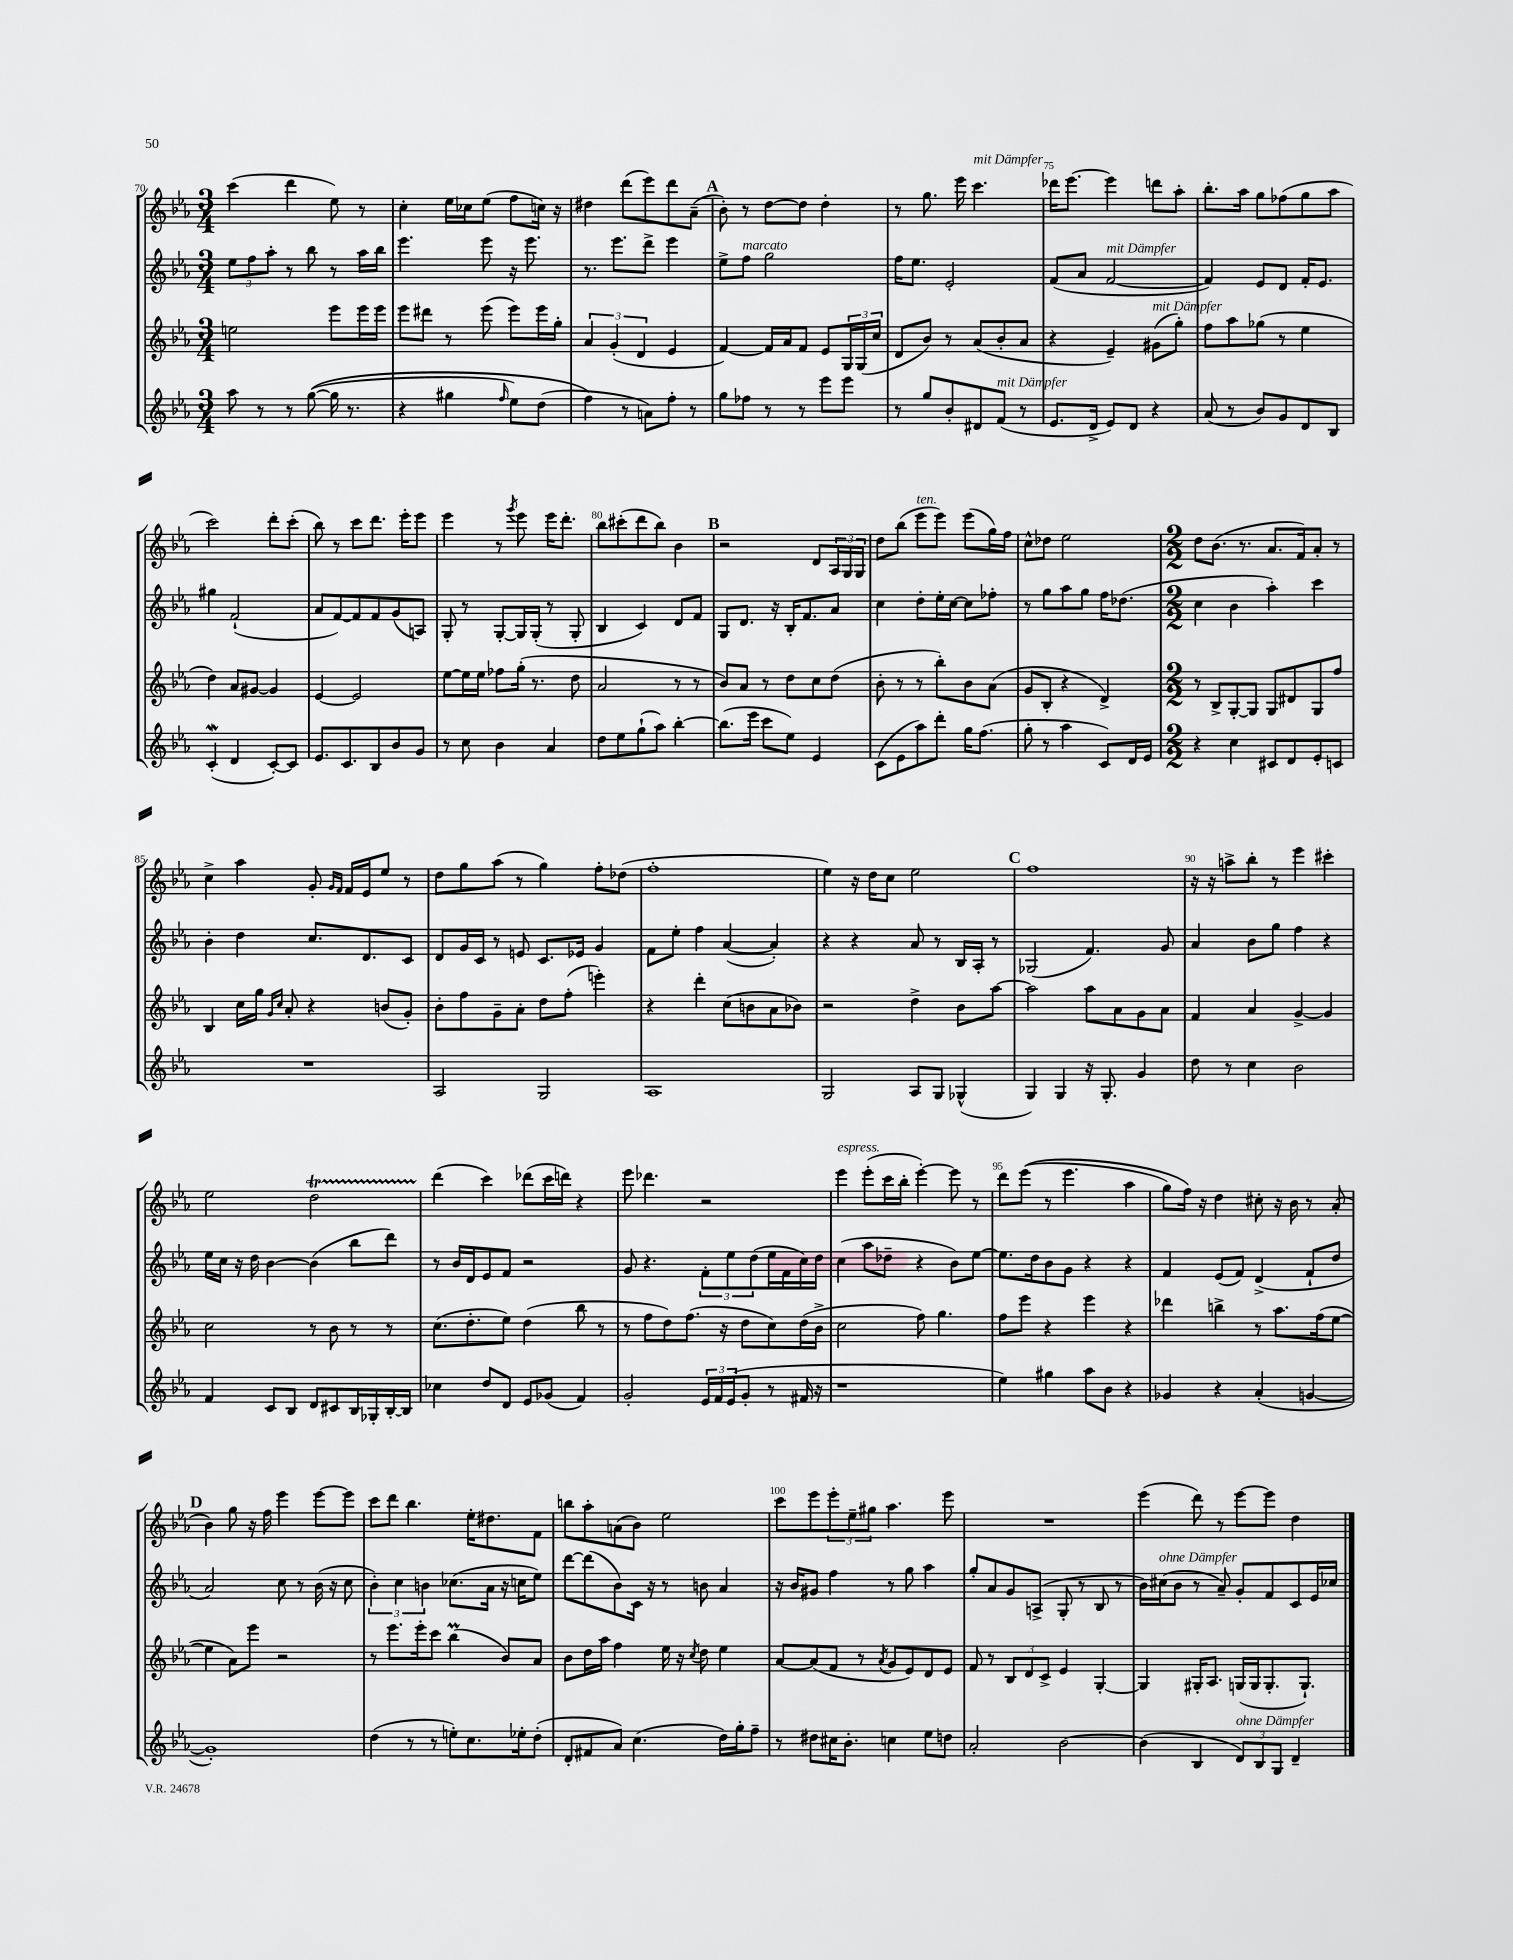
<<
\new StaffGroup <<
\new Staff = "s0" {
    \clef treble \key ees \major \numericTimeSignature \time 3/4
    c'''4( d'''4 ees''8) r8 |
    c''4-. ees''16 ces''16 ees''8( f''8 c''16) r16 |
    dis''4 d'''8( ees'''8) d'''8 aes'8--( |
    \mark \markup { \bold "A" } bes'8-.) r8 d''8~ d''8 d''4-. |
    r8 g''8. ees'''16 c'''4.^\markup { \italic "mit Dämpfer" } |
    des'''16 ees'''8.~ ees'''4 d'''8 aes''8-. |
    bes''8.-. aes''16 g''8 fes''8( g''8 aes''8 |
    c'''2) d'''8-. c'''8-.( |
    bes''8) r8 c'''8 d'''8. ees'''16-. ees'''8 |
    ees'''4 r8 \acciaccatura { g'''8 } ees'''8 ees'''16 d'''8.-. |
    bes''8 cis'''8-.( d'''8 bes''8) bes'4 |
    \mark \markup { \bold "B" } r2 d'8 \tuplet 3/2 { aes16 g16 g16 } |
    d''8 bes''8( ees'''8^\markup { \italic "ten." } ees'''8) ees'''8( g''16) f''16 |
    c''8-^ des''8 ees''2 |
    \numericTimeSignature \time 2/2 d''8 bes'8.( r8. aes'8. f'16) aes'8-. r8 |
    c''4-> aes''4 g'8-. \grace { g'16 f'16 } f'16 ees'16 ees''8 r8 |
    d''8 g''8 aes''8( r8 g''4) f''8-. des''8( |
    f''1-. |
    ees''4) r16 d''16 c''8 ees''2 |
    \mark \markup { \bold "C" } f''1 |
    r16 r16 a''8-> bes''8-. r8 ees'''4 cis'''4-. |
    ees''2 d''2\startTrillSpan |
    d'''4\stopTrillSpan( c'''4) des'''8( c'''16 d'''16) r4 |
    ees'''8 des'''4. r2 |
    ees'''4^\markup { \italic "espress." } ees'''8-.( c'''16 bes''16-. ees'''4~-.) ees'''8 r8 |
    d'''8 ees'''8(\( r8 ees'''4. aes''4 |
    g''8) f''16\) r16 d''4 cis''8-. r16 bes'16 r8 aes'8-.( |
    \mark \markup { \bold "D" } bes'4) g''8 r16 f''16 ees'''4 ees'''8~ ees'''8 |
    c'''8 d'''8 bes''4. ees''16-. dis''8. f'8 |
    b''8 aes''8-. a'8( bes'8) ees''2 |
    c'''8 ees'''8 \tuplet 3/2 { ees'''8-. ees''8-- gis''8 } aes''4. ees'''8 |
    R1 |
    ees'''4( d'''8) r8 ees'''8~ ees'''8 d''4 \bar "|." |
}
\new Staff = "s1" {
    \clef treble \key ees \major \numericTimeSignature \time 3/4
    \tuplet 3/2 { ees''8 f''8 aes''8-. } r8 bes''8 r8 aes''16 bes''16 |
    ees'''4. ees'''8 r16 ees'''8. |
    r8. ees'''8. d'''8-> ees'''4 |
    \mark \markup { \bold "A" } ees''8-> f''8^\markup { \italic "marcato" } g''2 |
    f''16 ees''8. ees'2-. |
    f'8( aes'8 f'2~^\markup { \italic "mit Dämpfer" } |
    f'4) ees'8 d'8 f'16-. ees'8. |
    gis''4 f'2-!( |
    aes'8 f'8~) f'8 f'8 g'8( a8) |
    g8-. r8 g8~-. g16 g16-.( r8 g8-. |
    bes4 c'4) d'8 f'8 |
    \mark \markup { \bold "B" } g8 d'8. r16 bes16-. f'8. aes'8 |
    c''4 d''8-. ees''16-. c''16~ c''8 fes''8-. |
    r8 g''8 aes''8 g''8 f''16 des''8.( |
    \numericTimeSignature \time 2/2 c''4 bes'4 aes''4-.) c'''4 |
    bes'4-. d''4 c''8. d'8. c'8 |
    d'8 g'16 c'16 r8 e'8 c'8. ees'16 g'4 |
    f'8 ees''8-. f''4 aes'4~( aes'4-.) |
    r4 r4 aes'8 r8 bes16 aes16-. r8 |
    \mark \markup { \bold "C" } ges2( f'4.) g'8 |
    aes'4 bes'8 g''8 f''4 r4 |
    ees''16 c''16 r16 d''16 bes'4~ bes'4( bes''8 d'''8) |
    r8 bes'16 d'16 ees'8 f'8 r2 |
    g'8 r4. \tuplet 3/2 { f'8-. ees''8 d''8( } ees''16 f'16 c''16) d''16 |
    c''4( aes''8 des''8-- r4 bes'8) ees''8~ |
    ees''8. d''16 bes'8 g'8 r4 r4 |
    f'4 ees'8( f'8) d'4->( f'8-! d''8 |
    \mark \markup { \bold "D" } aes'2) c''8 r8 bes'16( r16 c''8 |
    \tuplet 3/2 { bes'4-.) c''4 b'4 } ces''8.( aes'16 r16 c''16 ees''8) |
    d'''8~ d'''8( bes'8) c'16 r16 r8 b'8 aes'4 |
    r16 bes'16 gis'8 f''4 r8 g''8 aes''4 |
    g''8-. aes'8 g'8 a8->( g8-. r8 bes8 r8 |
    bes'16) cis''16^\markup { \italic "ohne Dämpfer" }( bes'8 r8 aes'8--) g'8-. f'8 c'8 ees'16 ces''16 \bar "|." |
}
\new Staff = "s2" {
    \clef treble \key ees \major \numericTimeSignature \time 3/4
    e''2 ees'''8 ees'''16 ees'''16 |
    ees'''8 dis'''8 r8 ees'''8( ees'''8) ees'''16 g''16-. |
    \tuplet 3/2 { aes'4 g'4-.( d'4 } ees'4 |
    \mark \markup { \bold "A" } f'4~) f'16 aes'16 f'8 ees'8 \tuplet 3/2 { g16 g16( c''16 } |
    d'8 bes'8) r8 aes'8( bes'8-. aes'8 |
    r4 ees'4--) gis'8^\markup { \italic "mit Dämpfer" }( g''8-.) |
    f''8 aes''8 ges''8( r8 ees''4 |
    d''4) aes'8 gis'8~ gis'4 |
    ees'4~ ees'2 |
    ees''8~ ees''16 ees''16 fes''8 g''16-.( r8. d''8 |
    aes'2 r8 r8 |
    \mark \markup { \bold "B" } bes'8) aes'8 r8 d''8 c''8 d''8( |
    bes'8-. r8 r8 bes''8-.) bes'8 aes'8( |
    g'8 bes8-. r4 d'4->) |
    \numericTimeSignature \time 2/2 r8 bes8-> g8~-. g8 g8 dis'8 g8 f''8 |
    bes4 c''16 g''16 \grace { g'16 c''16 } aes'8-. r4 b'8( g'8-.) |
    bes'8-. f''8 g'8-- aes'8-. d''8 f''8-.( e'''4-.) |
    r4 d'''4-. c''8( b'8 aes'8 bes'8) |
    r2 d''4-> bes'8 aes''8~ |
    \mark \markup { \bold "C" } aes''2 aes''8 aes'8 g'8 aes'8 |
    f'4 aes'4 g'4~-> g'4 |
    c''2 r8 bes'8 r8 r8 |
    c''8.( d''8.-. ees''8) d''4( bes''8 r8 |
    r8 f''8 d''8) f''8.( r16 d''8 c''8) d''16( bes'16-> |
    c''2 f''8) g''4. |
    f''8 ees'''8 r4 ees'''4 r4 |
    des'''4 b''4-> r8 aes''8. f''16( ees''8~ |
    \mark \markup { \bold "D" } ees''4 aes'8) ees'''8 r2 |
    r8 ees'''8. ees'''16-. c'''8 bes''4\prall( bes'8) aes'8 |
    bes'8 d''16 aes''16 f''4 ees''16 r16 \acciaccatura { c''8 } d''8 ees''4 |
    aes'8~ aes'8( f'8 r8 \acciaccatura { aes'8 } g'8 ees'8) d'8 ees'8 |
    f'8 r8 \tuplet 3/2 { bes8 d'8 c'8-> } ees'4 g4~-. |
    g4 gis16-. aes8. g16( g16 g8.-. g8.-!) \bar "|." |
}
\new Staff = "s3" {
    \clef treble \key ees \major \numericTimeSignature \time 3/4
    aes''8 r8 r8 g''8~(\( g''16 r8. |
    r4 gis''4 \grace { f''16 } ees''8) d''8( |
    f''4\) r8 a'8) f''8-. r8 |
    \mark \markup { \bold "A" } g''8 fes''8 r8 r8 ees'''8 ees'''8 |
    r8 g''8 bes'8-. dis'8 f'8^\markup { \italic "mit Dämpfer" }( r8 |
    ees'8. d'16-> ees'8) d'8 r4 |
    aes'8( r8 bes'8) g'8 d'8 bes8 |
    c'4-.\mordent( d'4 c'8~-.) c'8 |
    ees'8. c'8. bes8 bes'8 g'8 |
    r8 c''8 bes'4 aes'4 |
    d''8 ees''8 g''8-!( aes''8) bes''4~-. |
    \mark \markup { \bold "B" } bes''8.( ees'''16 c'''8 ees''8) ees'4 |
    c'8( ees'8 aes''8) d'''8-. g''16 f''8.( |
    g''8-. r8 aes''4 c'8) d'16 ees'16 |
    \numericTimeSignature \time 2/2 r4 c''4 cis'8 d'8 ees'8-. c'8 |
    R1 |
    aes2 g2 |
    aes1 |
    g2 aes8 g8 ges4-^( |
    \mark \markup { \bold "C" } g4) g4 r16 g8.-. g'4 |
    d''8 r8 c''4 bes'2 |
    f'4 c'8 bes8 d'8 cis'8 bes16 ges16-. bes16~-. bes16 |
    ces''4 d''8 d'8 ees'8 ges'8( f'4) |
    g'2-. \tuplet 3/2 { ees'16 f'16 ees'16( } g'8-. r8 fis'16 r16 |
    r1 |
    ees''4) gis''4 aes''8 bes'8 r4 |
    ges'4 r4 aes'4-.( g'4~ |
    \mark \markup { \bold "D" } g'1-.) |
    d''4( r8 r8 e''8-.) c''8. ees''16-. d''8-.( |
    d'8-. fis'8 aes'8) c''4.( d''16) g''16-. f''8-- |
    r8 dis''8 cis''16 bes'8.-. c''4 ees''8 d''8 |
    aes'2-. bes'2~ |
    bes'4( bes4 \tuplet 3/2 { d'8^\markup { \italic "ohne Dämpfer" }) bes8 g8 } d'4-- \bar "|." |
}
>>
>>
\layout { \context { \Score currentBarNumber = #70 \override BarNumber.break-visibility = ##(#f #t #t) barNumberVisibility = #(every-nth-bar-number-visible 5) } }
